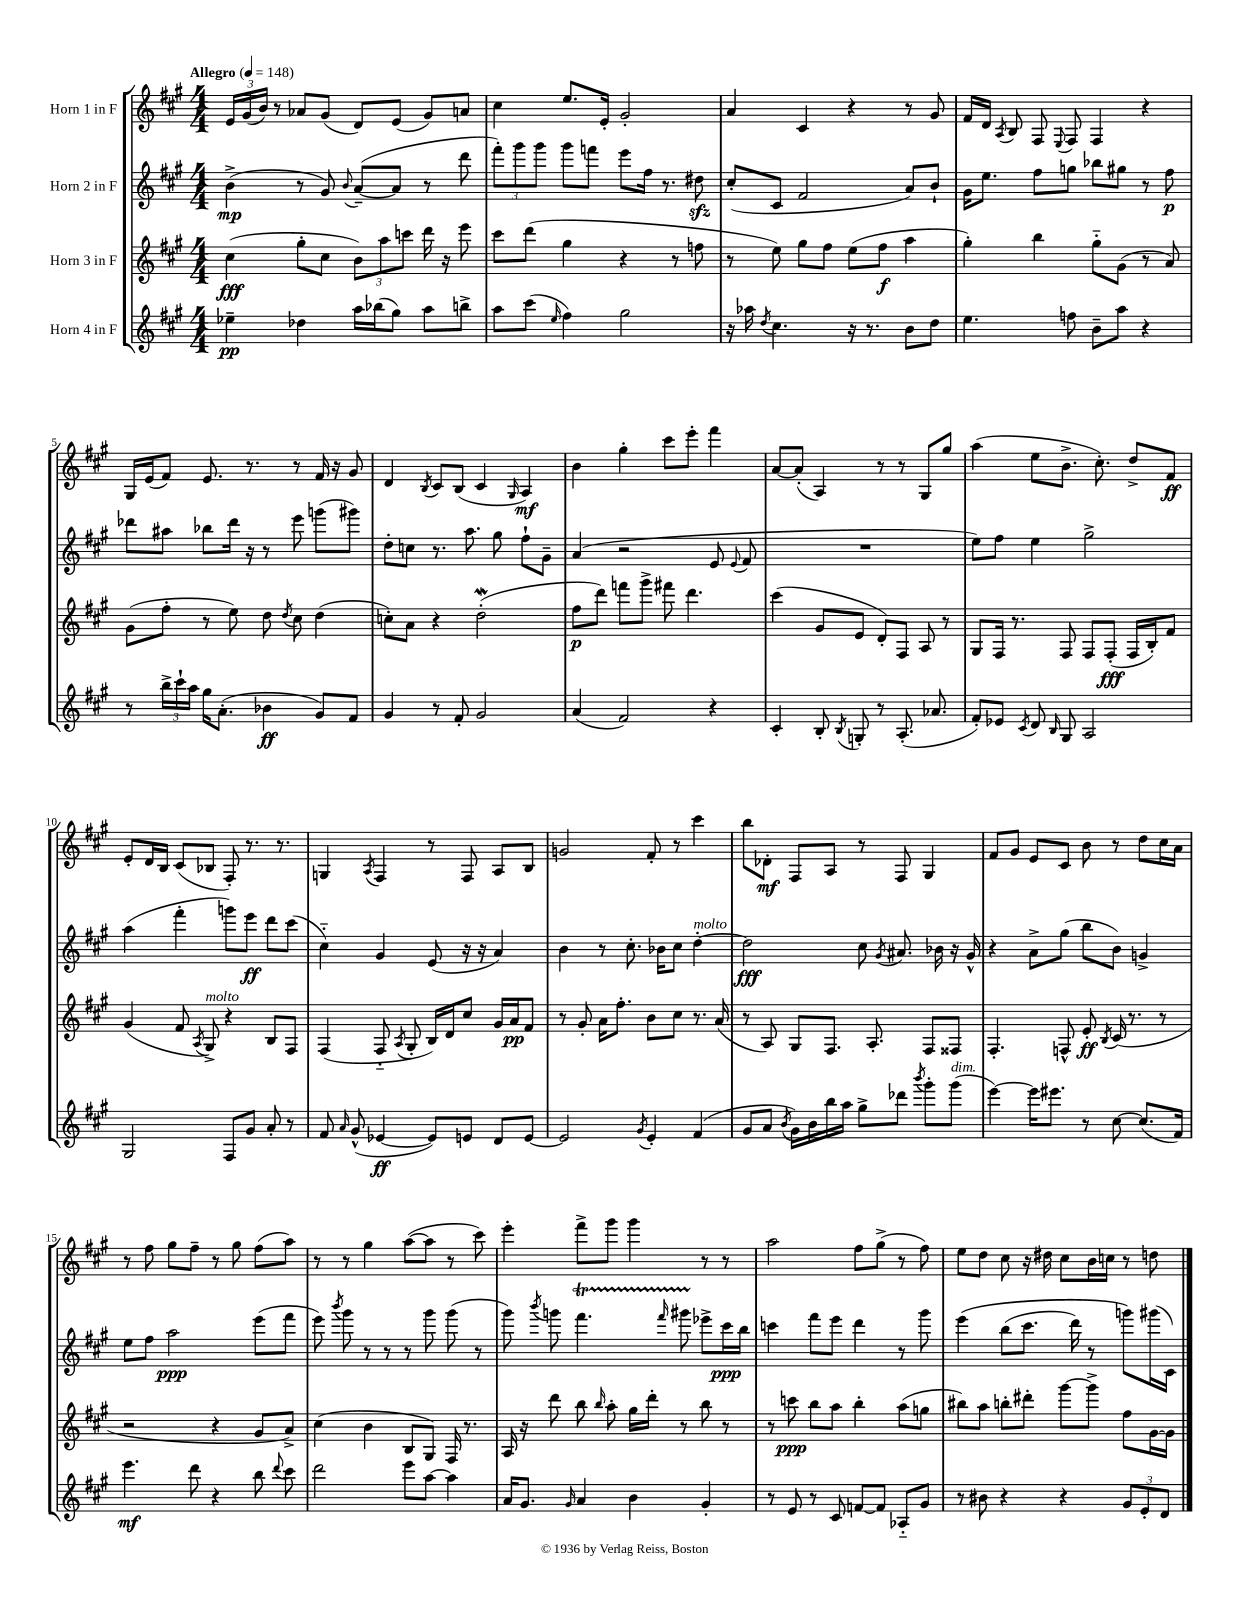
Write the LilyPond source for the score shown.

<<
\new StaffGroup <<
\new Staff = "s0" \with { instrumentName = "Horn 1 in F" } {
    \clef treble \key a \major \numericTimeSignature \time 4/4 \tempo "Allegro" 4 = 148
    \autoBeamOff \tuplet 3/2 { e'16[ gis'16( b'16]) } r8 aes'8[ gis'8]( d'8[) e'8]( gis'8[) a'8] |
    cis''4 e''8.[ e'16]-. gis'2-. |
    a'4 cis'4 r4 r8 gis'8 |
    fis'16[ d'16] \acciaccatura { a8 } b8 fis8 \appoggiatura { e8 } fis8 fis4 r4 |
    gis16[ e'16( fis'8]) e'8. r8. r8 fis'16 r16 gis'8 |
    d'4 \acciaccatura { b8 } cis'8[ b8]( cis'4 \grace { gis16 } a4\mf) |
    b'4 gis''4-. cis'''8[ e'''8]-. fis'''4 |
    a'8[~ a'8]-.( a4) r8 r8 gis8[ gis''8] |
    a''4( e''8[ b'8.]-> cis''8.-.) d''8[-> fis'8]\ff |
    e'8[-. d'16 b16] cis'8[( bes8] fis8-.) r8. r8. |
    g4 \acciaccatura { a8 } fis4 r8 fis8 a8[ b8] |
    g'2 fis'8-. r8 cis'''4 |
    b''8[ des'8]-.\mf fis8[ a8] r8 fis8 gis4 |
    fis'8[ gis'8] e'8[ cis'8] b'8 r8 d''8[ cis''16 a'16] |
    r8 fis''8 gis''8[ fis''8]-- r8 gis''8 fis''8[( a''8]) |
    r8 r8 gis''4 a''8[~( a''8] r8 cis'''8) |
    e'''4-. fis'''8[-> gis'''8] gis'''4 r8 r8 |
    a''2 fis''8[ gis''8]->( r8 fis''8) |
    e''8[ d''8] cis''8 r16 dis''16 cis''8[ b'16 c''16] r8 d''8 \bar "|." |
}
\new Staff = "s1" \with { instrumentName = "Horn 2 in F" } {
    \clef treble \key a \major \numericTimeSignature \time 4/4
    \autoBeamOff b'4->\mp( r8 gis'8) \appoggiatura { b'8 } a'8[~--( a'8] r8 d'''8 |
    \tuplet 3/2 { fis'''8[-.) gis'''8 gis'''8] } gis'''8[ f'''8] e'''8[ fis''16] r8. dis''8\sfz |
    cis''8[-.( cis'8] fis'2 a'8[) b'8]-! |
    gis'16[ e''8.] fis''8[ g''8] bes''8[ gis''8] r8 fis''8\p |
    des'''8[ ais''8] bes''8[ des'''16] r16 r8 e'''8 g'''8[( gis'''8]) |
    d''8[-. c''8] r8. a''8. gis''8 fis''8[-! gis'8]-- |
    a'4( r2 e'8 \appoggiatura { e'8 } fis'8 |
    R1 |
    e''8[) fis''8] e''4 gis''2-> |
    a''4( fis'''4-. g'''8[) e'''8]\ff d'''8[ cis'''8]( |
    cis''4-_) gis'4 e'8( r16 r16 a'4) |
    b'4 r8 cis''8.-. bes'16[ cis''8] d''4~-.^\markup { \italic "molto" } |
    d''2\fff cis''8 \acciaccatura { gis'8 } ais'8. bes'16 r16 gis'16-^ |
    r4 a'8[-> gis''8]( b''8[ b'8]) g'4-> |
    e''8[ fis''8] a''2\ppp e'''8[( fis'''8] |
    e'''8) \acciaccatura { b'''8 } gis'''8 r8 r8 r8 gis'''8 gis'''8( r8 |
    gis'''8) \acciaccatura { b'''8 } g'''8 fis'''4.\startTrillSpan \grace { fis'''16 } gis'''8 ees'''8[->\stopTrillSpan cis'''16\ppp b''16] |
    c'''4 fis'''8[ e'''8] d'''4 r8 gis'''8 |
    e'''4\( b''8[( cis'''8.] d'''16) r8 g'''8[\) gis'''16( cis'16]) \bar "|." |
}
\new Staff = "s2" \with { instrumentName = "Horn 3 in F" } {
    \clef treble \key a \major \numericTimeSignature \time 4/4
    \autoBeamOff cis''4\fff( gis''8[-. cis''8] \tuplet 3/2 { b'8[) a''8 c'''8] } d'''16 r16 e'''8 |
    cis'''8[ d'''8]( gis''4 r4 r8 f''8 |
    r8 e''8) gis''8[ fis''8] e''8[( fis''8]\f a''4 |
    gis''4-.) b''4 gis''8[-_ gis'8]( r8 a'8) |
    gis'8[( fis''8]-. r8 e''8) d''8 \acciaccatura { d''8 } cis''8 d''4( |
    c''8[-.) a'8] r4 d''2-.\mordent( |
    fis''8[\p d'''8]) f'''8[ gis'''8]-> fis'''8 d'''4. |
    cis'''4( gis'8[ e'8] d'8[-.) fis8] a8 r8 |
    gis8[ fis16] r8. fis8 fis8[ fis8]-.\fff( fis16[ b16-.) fis'8] |
    gis'4( fis'8 \acciaccatura { a8 } gis8->^\markup { \italic "molto" }) r4 b8[ fis8] |
    fis4( fis8-_ \acciaccatura { a8 } gis8-. b16[) d'16 cis''8] gis'16[ a'16\pp fis'8] |
    r8 gis'8-. a'16[ fis''8.]-. b'8[ cis''8] r8. a'16( |
    r8 a8) gis8[ fis8.] a8.-. fis8[ fisis8] |
    fis4.-. f8-^ e'8-.\ff \acciaccatura { b8 } cis'16( r8. r8 |
    r2 r4 gis'8[ a'8]->) |
    cis''4( b'4 b8[ gis8]) fis16 r8. |
    a16 r16 d'''8 b''8 \grace { b''16 } a''8-. gis''16[ d'''16]-. r8 b''8 r8 |
    r8 c'''8\ppp b''8[ a''8] b''4-. a''8[( g''8] |
    bis''8[) a''8] b''8[-. dis'''8]-. gis'''8[~ gis'''8]-> fis''8[ gis'16~ gis'16] \bar "|." |
}
\new Staff = "s3" \with { instrumentName = "Horn 4 in F" } {
    \clef treble \key a \major \numericTimeSignature \time 4/4
    \autoBeamOff ees''4--\pp des''4 a''16[ bes''16( gis''8]) a''8[ b''8]-> |
    a''8[ cis'''8]( \grace { e''16 } fis''4) gis''2 |
    r16 aes''16 \acciaccatura { d''8 } cis''4. r16 r8. b'8[ d''8] |
    e''4. f''8 b'8[-- a''8] r4 |
    r8 \tuplet 3/2 { b''16[-> cis'''16-! a''16] } gis''16[ a'8.]-.( bes'4\ff gis'8[) fis'8] |
    gis'4 r8 fis'8-. gis'2 |
    a'4( fis'2) r4 |
    cis'4-. b8-. \acciaccatura { b8 } g8-. r8 a8.-.( aes'8. |
    fis'8[-.) ees'8] \acciaccatura { cis'8 } d'8 \grace { b16 } gis8 a2 |
    gis2 fis8[ gis'8] a'8-. r8 |
    fis'8 \grace { a'16 } gis'8-^( ees'4~\ff ees'8[) e'8] d'8[ e'8]~ |
    e'2 \acciaccatura { gis'8 } e'4-. fis'4( |
    gis'8[ a'8] \acciaccatura { b'8 } gis'16[) b'16 b''16 a''16] gis''8[-> des'''8] \acciaccatura { b'''8 } gis'''8[-. gis'''8]^\markup { \italic "dim." }( |
    e'''4~) e'''16[ eis'''8.] r8 cis''8~ cis''8.[( fis'16]) |
    e'''4.\mf d'''8 r4 b''8 \appoggiatura { d'''8 } cis'''8 |
    d'''2 e'''8[ a''8]~ a''4 |
    a'16[ gis'8.] \grace { gis'16 } a'4 b'4 gis'4-. |
    r8 e'8 r8 cis'8 f'8[~ f'8] aes8[-_ gis'8] |
    r8 bis'8 r4 r4 \tuplet 3/2 { gis'8[ e'8-. d'8] } \bar "|." |
}
>>
>>
